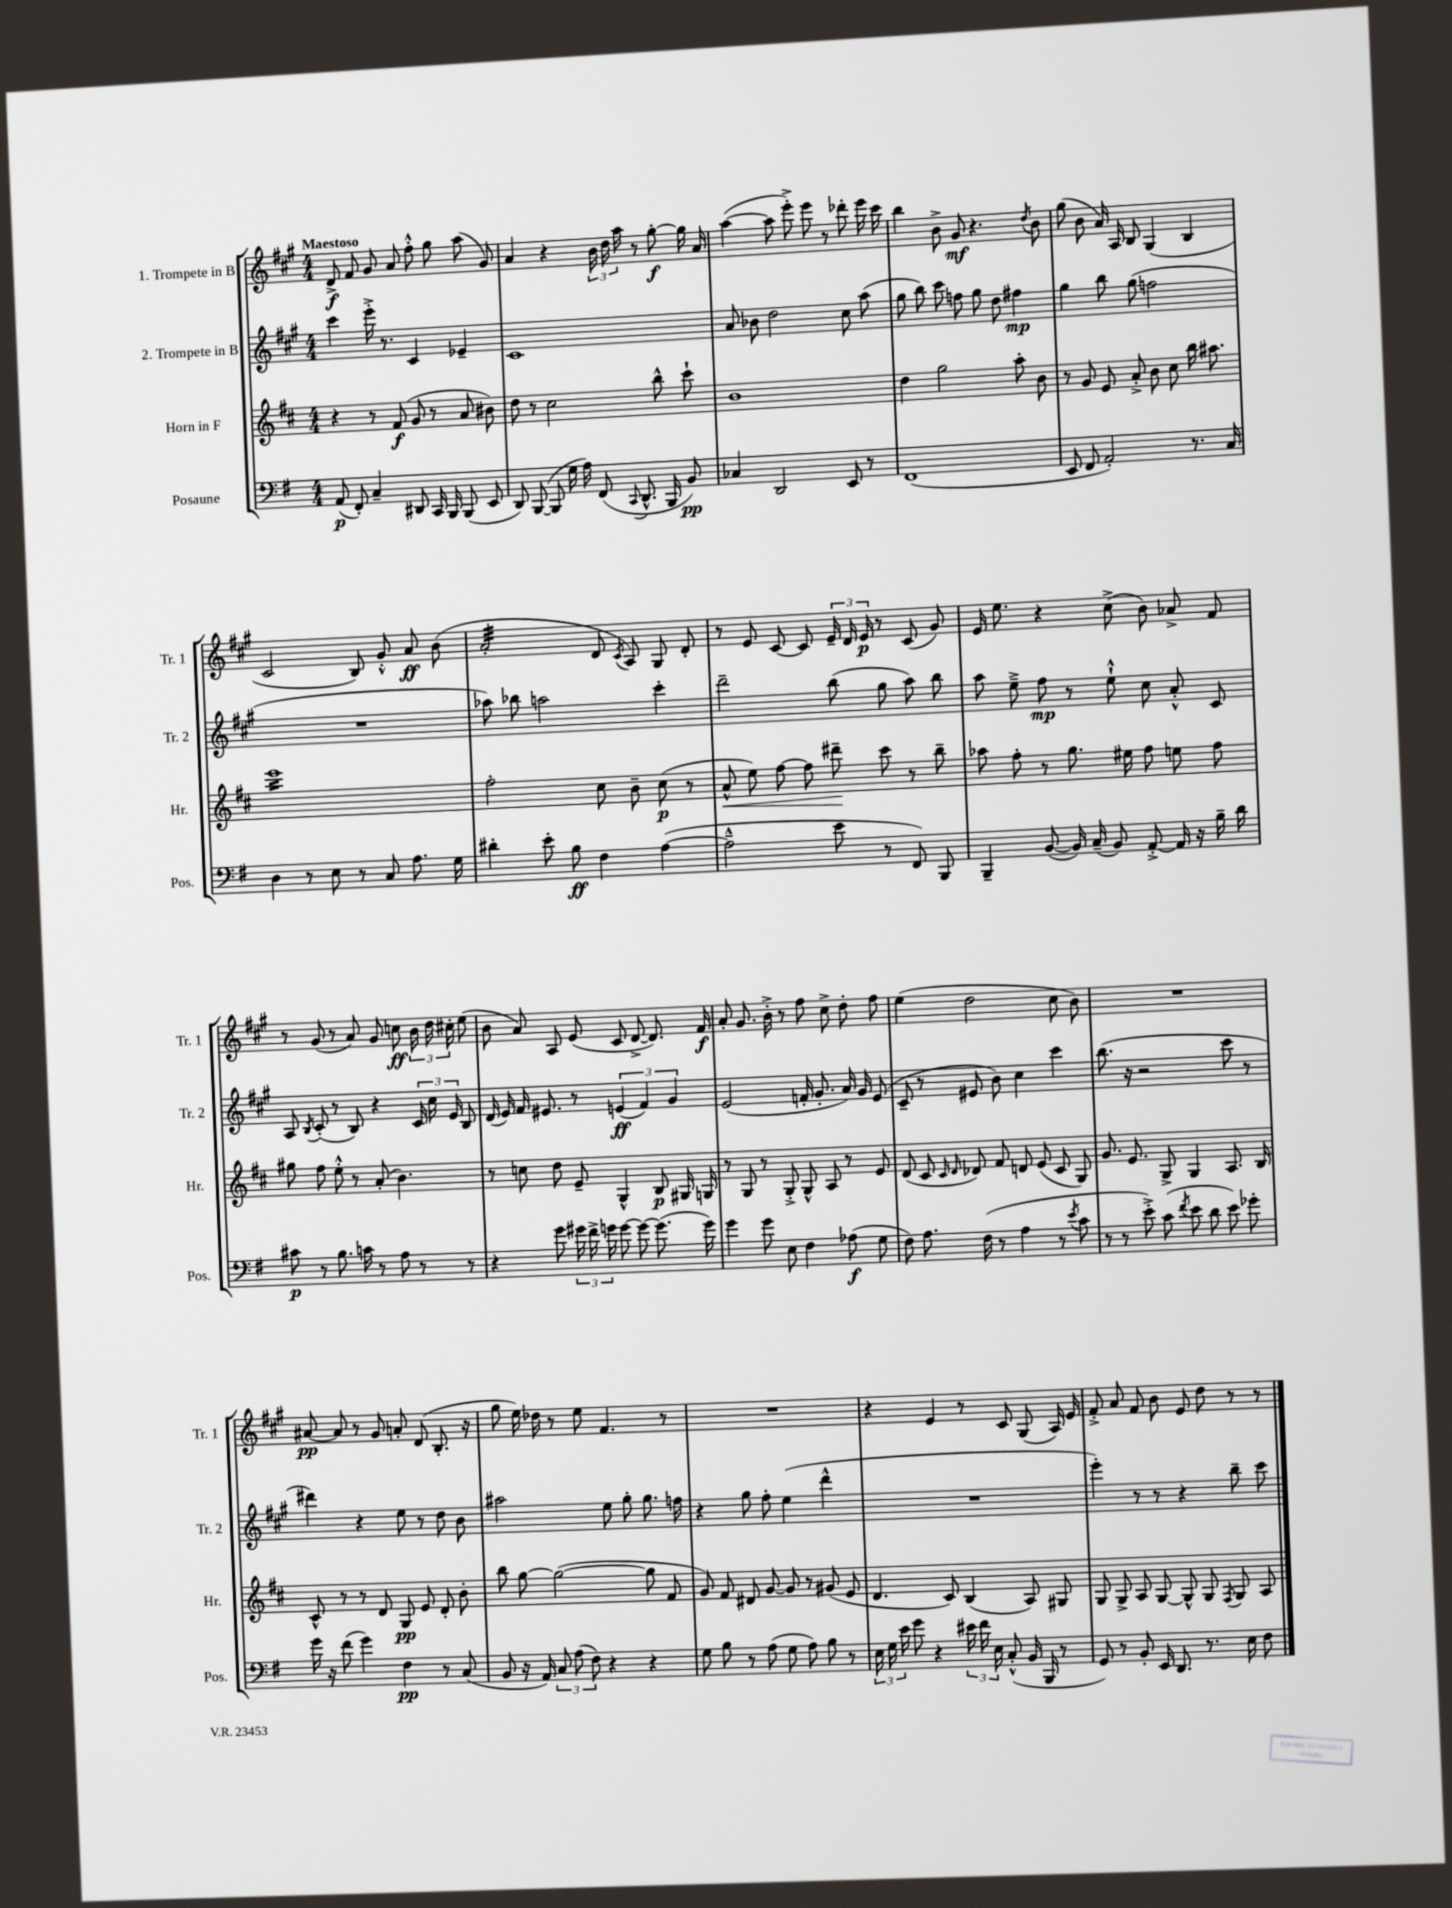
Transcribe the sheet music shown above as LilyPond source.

<<
\new StaffGroup <<
\new Staff = "s0" \with { instrumentName = "1. Trompete in B" shortInstrumentName = "Tr. 1" } {
    \clef treble \key a \major \numericTimeSignature \time 4/4 \tempo "Maestoso"
    \autoBeamOff d'8->\f fis'8 gis'8 a'8 fis''8-.-^ gis''8 a''8( gis'8) |
    a'4 r4 \tuplet 3/2 { b'16 d''16 a''16 } r8 gis''8~-.\f gis''16 a'16 |
    a''4~( a''8 e'''8-.->) e'''8 r8 des'''8-. e'''16 cis'''16 |
    b''4 b'8-> gis'8\mf r4. \acciaccatura { d''8 } b'8 |
    gis''8( b'8 a'16) a16 b8 gis4( b4 |
    cis'2 b8) gis'8-.-^ a'8\ff b'8( |
    a'2:32-. d'8 \acciaccatura { cis'8 } a8) gis8 d'8-. |
    r8 e'8 cis'8~ cis'8 \tuplet 3/2 { e'16-- d'16 e'16\p } r8 cis'8( gis'8) |
    e'16 e''8. r4 cis''8->( b'8) aes'8-> fis'8 |
    r8 gis'8( r8 a'8) gis'8 c''8\ff \tuplet 3/2 { b'16 d''16 cis''16-. } e''8( |
    b'8 a'8) a8 e'8( cis'8 d'8~-> d'8.) fis'16\f |
    a'8-. gis'8. b'16-.-> r8 fis''8 cis''8-> d''8-. fis''8 |
    e''4( d''2 cis''8 b'8) |
    R1 |
    ais'8~\pp ais'8 r8 gis'8 a'8-. d'8( b8.-. r16 |
    gis''8 e''16) des''16 r8 e''8 fis'4. r8 |
    R1 |
    r4 e'4 r8 cis'8 gis8( a16) e'16 |
    fis'8-.-> a'8 fis'8 b'8 e'8 d''8 r8 r8 \bar "|." |
}
\new Staff = "s1" \with { instrumentName = "2. Trompete in B" shortInstrumentName = "Tr. 2" } {
    \clef treble \key a \major \numericTimeSignature \time 4/4
    \autoBeamOff cis'''4 e'''16-.-> r8. cis'4 ees'4-- |
    cis'1 |
    a'8 bes'8 d''2 cis''8 a''8( |
    gis''8 b''8) cis'''8 f''8 gis''8 d''8 fis''4\mp |
    gis''4 b''8 gis''8( f''2 |
    R1 |
    aes''8) bes''8 a''2 cis'''4-. |
    d'''2-- b''8( gis''8 a''8) b''8 |
    a''8 e''8---> fis''8\mp r8 e''8-!-^ cis''8 a'8-.-^ cis'8 |
    a8 \acciaccatura { b8 } cis'8-.( r8 b8) r4 \tuplet 3/2 { cis'16 cis''16 e'16 } b8 |
    d'16( e'16) fis'16 eis'8. r8 \tuplet 3/2 { e'4\ff( fis'4) gis'4 } |
    e'2( f'16-. gis'8.-. a'16) gis'16 e'8( |
    cis'8-- r8 eis'8 b'8) cis''4 cis'''4 |
    b''8.( r16 r2 cis'''8 r8 |
    dis'''4) r4 e''8 r8 d''8 b'8 |
    ais''2 e''8 gis''8-. gis''8. f''16 |
    r4 gis''8 fis''8-. e''4( d'''4-^ |
    R1 |
    e'''4-.) r8 r8 r4 b''8-- cis'''8 \bar "|." |
}
\new Staff = "s2" \with { instrumentName = "Horn in F" shortInstrumentName = "Hr." } {
    \clef treble \key d \major \numericTimeSignature \time 4/4
    \autoBeamOff r4 r8 fis'8\f( g'8 r8 a'8 bis'8) |
    d''8 r8 cis''2 b''8-^ cis'''8-! |
    b'1 |
    d''4 g''2 a''8-. b'8 |
    r8 g'8 e'8 a'8-.-> b'8 cis''8 b''16 ais''8. |
    e'''1:16 |
    fis''2-. cis''8 b'8-- cis''8\p( r8 |
    a'8-^\< e''8) fis''8~ fis''8 dis'''8--\! cis'''8 r8 b''8-- |
    aes''8 fis''8-. r8 g''8. eis''16 fis''8 e''8 fis''8 |
    gis''8 fis''8 e''8-.-^ r8 a'8-.( b'4.) |
    r8 c''8 d''8 e'8-- g4-^ b8\p gis16 g16 |
    r8 g8 r8 g8-.-> g8-^ a8 r8 e'8 |
    d'8( cis'8 \grace { cis'16 d'16 } des'8) fis'8 d'8 e'8( cis'8 g8) |
    g'8. e'8. g8-> g4 a8. b16 |
    cis'8-^ r8 r8 d'8 g8\pp e'8 d'8-. b'8-. |
    b''8 g''8~ g''2~( g''8 fis'8 |
    g'8) fis'8 dis'8 g'8~ g'8 r8 gis'8( e'8 |
    d'4. cis'8) b4( a8) gis8 |
    g8 g8-> a8 g8~ g8-^ g8 \acciaccatura { fis8 } g8 a8 \bar "|." |
}
\new Staff = "s3" \with { instrumentName = "Posaune" shortInstrumentName = "Pos." } {
    \clef bass \key g \major \numericTimeSignature \time 4/4
    \autoBeamOff a,8\p( fis,8-.) c4-- dis,8 c,16 b,,16 b,,8( e,8 |
    d,8) b,,8~( b,,8 g16 a16) fis,8( \appoggiatura { c,8 } d,8.-^ b,,16 b,8\pp) |
    ces4 d,2 e,8 r8 |
    fis,1( |
    e,8 fis,8 a,2-.) r8. c16 |
    d4 r8 e8 r8 c8 a8. g16 |
    dis'4-. e'8-. b8\ff fis4 a4~( |
    a2---^ e'8 r8 fis,8) b,,8 |
    b,,4-- b,8~( b,16) c16--( b,8) a,8~-.-> a,16 r16 b16-- d'16 |
    cis'8\p r8 b8. c'16 r8 a8 r8 r8 |
    r4 g'8 \tuplet 3/2 { gis'16 fis'16-> g'16 } g'8~ g'8~ g'8.( g'16) |
    g'4 g'8 e8 fis4 aes8\f( g8 |
    fis8) a8. fis16( r8 a4 r8 \acciaccatura { e'8 } c'8 |
    r8 r8 e'8-.->) c'8( \acciaccatura { fis'8 } e'8 d'8 e'8) ges'8-. |
    g'16 r16 fis'8( g'4) fis4\pp r8 c8( |
    b,8 r16 a,16) \tuplet 3/2 { c8 a8( fis8) } r4 r4 |
    g8 b8 r8 a8( g8 a8) b8 r8 |
    \tuplet 3/2 { e16 g16 e'16 } g'8 r4 \tuplet 3/2 { eis'16 fis'16 e16 } c8-.-^( b,16 b,,16 r8 |
    g,8) r8 b,8-. e,16 d,8. r8. e16 fis8 \bar "|." |
}
>>
>>
\layout { \context { \Score \remove "Bar_number_engraver" } }
